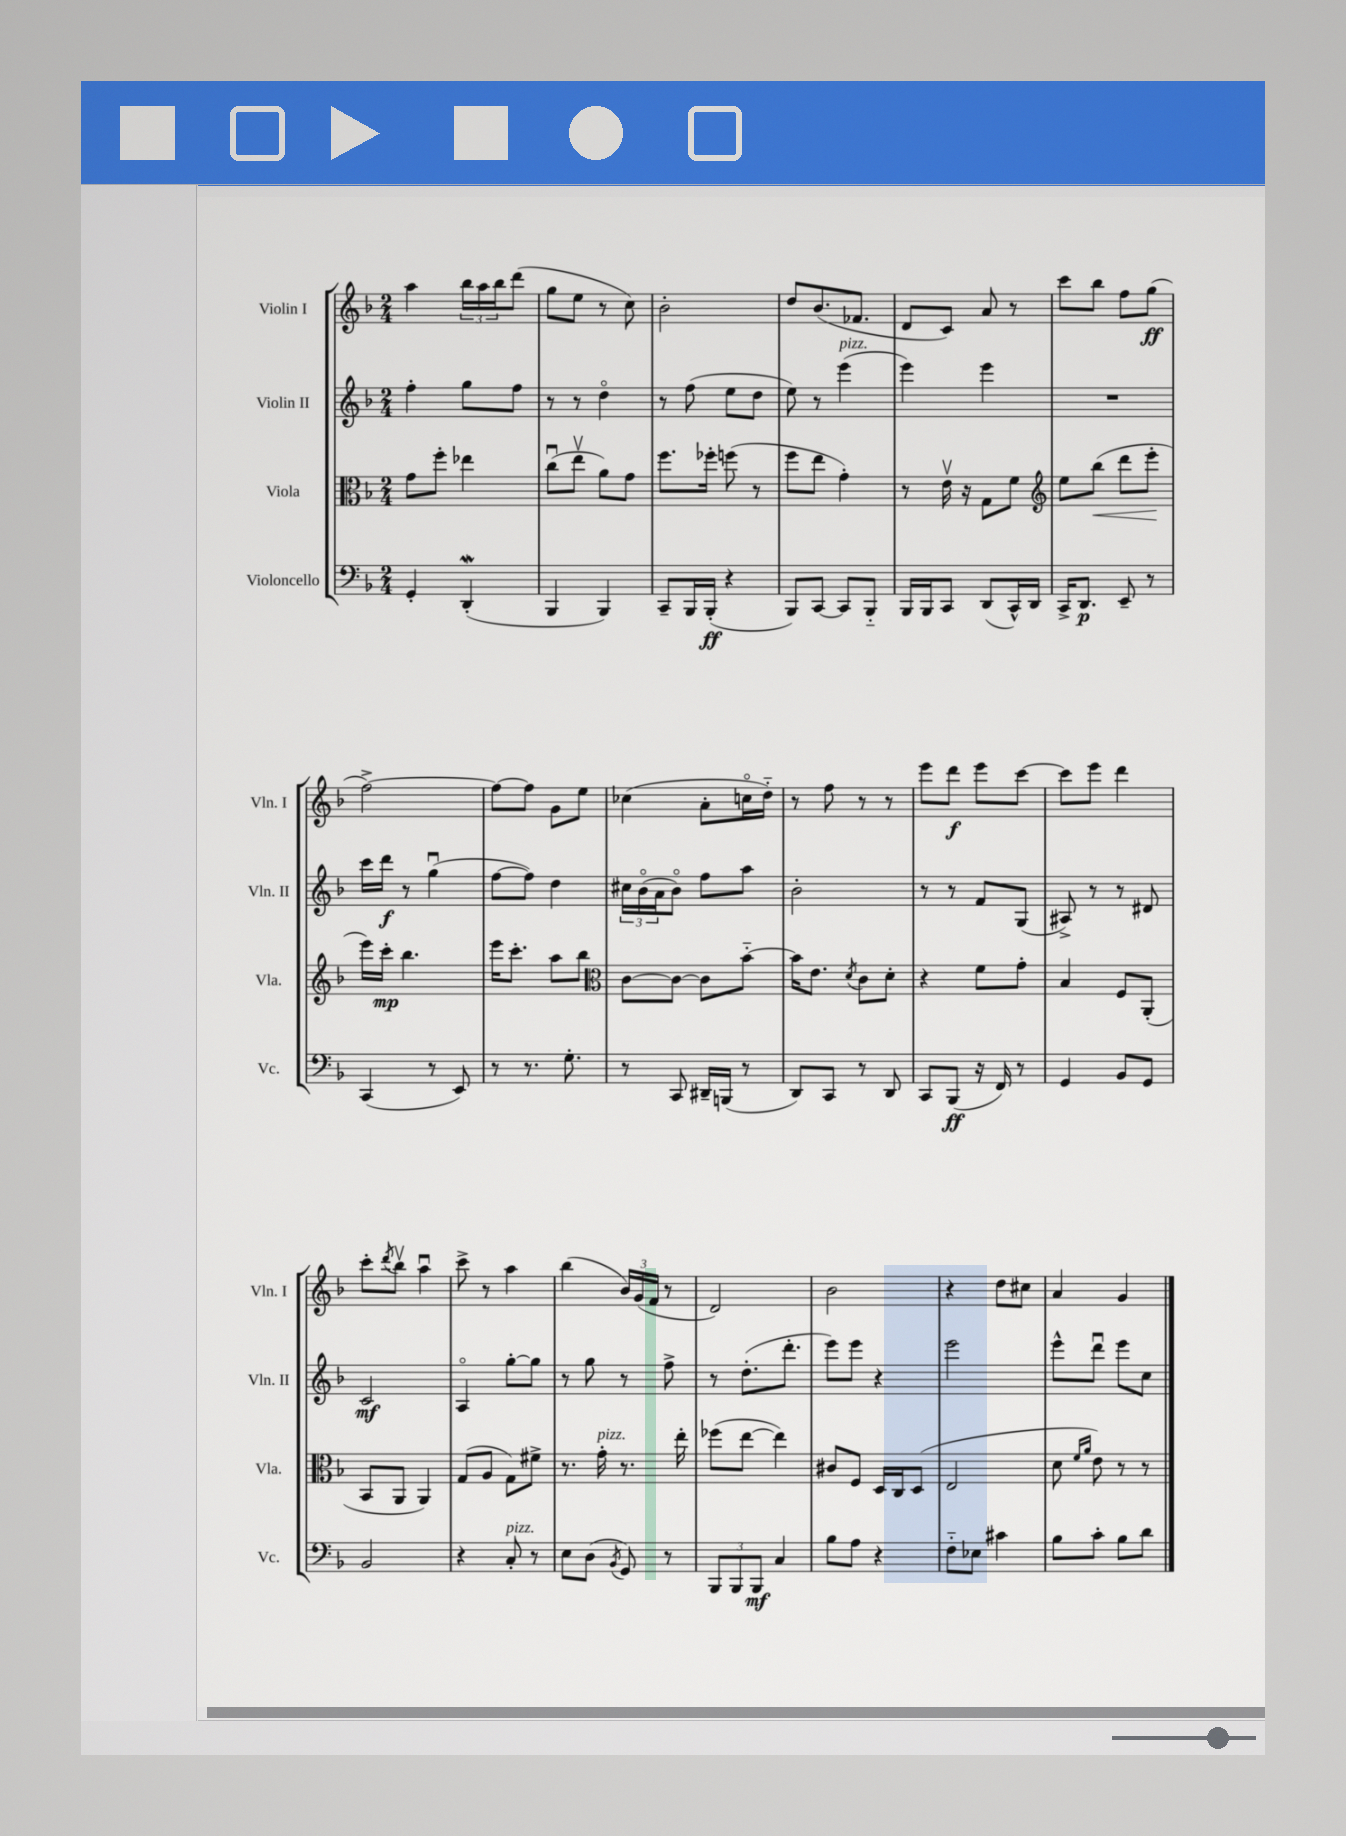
<<
\new StaffGroup <<
\new Staff = "s0" \with { instrumentName = "Violin I" shortInstrumentName = "Vln. I" } {
    \clef treble \key f \major \numericTimeSignature \time 2/4
    a''4 \tuplet 3/2 { bes''16 a''16 bes''16 } d'''8( |
    g''8 e''8 r8 c''8) |
    bes'2-. |
    d''8 bes'8.( fes'8. |
    d'8 c'8) a'8 r8 |
    c'''8 bes''8 f''8 g''8\ff( |
    f''2~->) |
    f''8~ f''8 g'8 e''8 |
    ces''4( a'8-. c''16\flageolet d''16-_) |
    r8 f''8 r8 r8 |
    e'''8 d'''8\f e'''8 c'''8~ |
    c'''8 e'''8 d'''4 |
    c'''8-. \acciaccatura { d'''8 } bes''8\upbow a''4\downbow |
    c'''8-> r8 a''4 |
    bes''4( \tuplet 3/2 { bes'16) g'16( f'16 } r8 |
    d'2) |
    bes'2 |
    r4 d''8 cis''8 |
    a'4 g'4 \bar "|." |
}
\new Staff = "s1" \with { instrumentName = "Violin II" shortInstrumentName = "Vln. II" } {
    \clef treble \key f \major \numericTimeSignature \time 2/4
    f''4-. g''8 f''8 |
    r8 r8 d''4\flageolet |
    r8 f''8( e''8 d''8 |
    e''8) r8 e'''4^\markup { \italic "pizz." }( |
    e'''4) e'''4 |
    R2 |
    c'''16 d'''16\f r8 g''4\downbow( |
    f''8~ f''8) d''4 |
    \tuplet 3/2 { cis''16 bes'16\flageolet( a'16 } bes'8\flageolet) f''8 a''8 |
    bes'2-. |
    r8 r8 f'8 g8( |
    ais8->) r8 r8 dis'8 |
    c'2\mf |
    a4\flageolet g''8~-. g''8 |
    r8 g''8 r8 f''8-> |
    r8 d''8.-.( d'''8.-. |
    e'''8) e'''8 r4 |
    e'''2 |
    e'''8-^ d'''8\downbow e'''8 c''8 \bar "|." |
}
\new Staff = "s2" \with { instrumentName = "Viola" shortInstrumentName = "Vla." } {
    \clef alto \key f \major \numericTimeSignature \time 2/4
    g'8 f''8-. ees''4 |
    c''8\downbow( e''8\upbow a'8) g'8 |
    f''8. fes''16-. f''8( r8 |
    f''8 e''8 g'4-.) |
    r8 e'16\upbow r16 g8 f'8 |
    \clef treble e''8 bes''8\<( d'''8 e'''8-.\! |
    e'''16) c'''16-.\mp bes''4. |
    e'''16 c'''8.-. a''8 bes''8 |
    \clef alto c'8~ c'8~ c'8 bes'8~-_ |
    bes'16 e'8. \acciaccatura { d'8 } c'8 d'8-. |
    r4 f'8 g'8-. |
    bes4 f8 a,8-.( |
    bes,8 a,8 a,4) |
    g8( a8 g8) fis'8-> |
    r8. g'16-.^\markup { \italic "pizz." } r8. e''16-. |
    fes''8( e''8~ e''4) |
    cis'8 f8 d16 c16 d8( |
    e2 |
    d'8 \grace { f'16 a'16 } e'8) r8 r8 \bar "|." |
}
\new Staff = "s3" \with { instrumentName = "Violoncello" shortInstrumentName = "Vc." } {
    \clef bass \key f \major \numericTimeSignature \time 2/4
    g,4-. d,4-.\mordent( |
    bes,,4 bes,,4) |
    c,8-- bes,,16 bes,,16-.\ff( r4 |
    bes,,8) c,8~ c,8 bes,,8-_ |
    bes,,16 bes,,16 c,8 d,8( c,16-^) d,16 |
    c,16-> d,8.\p e,8-- r8 |
    c,4( r8 e,8) |
    r8 r8. g8.-. |
    r8 c,8 dis,16-- b,,16( r8 |
    d,8) c,8 r8 d,8 |
    c,8 bes,,8\ff( r16 f,16) r8 |
    g,4 bes,8 g,8 |
    bes,2 |
    r4 c8-.^\markup { \italic "pizz." } r8 |
    e8 d8( \acciaccatura { bes,8 } g,8) r8 |
    \tuplet 3/2 { bes,,8 bes,,8 bes,,8\mf } c4 |
    bes8 a8 r4 |
    f8-_ ees8 cis'4 |
    bes8 c'8-. bes8 d'8 \bar "|." |
}
>>
>>
\layout { \context { \Score \remove "Bar_number_engraver" } }
